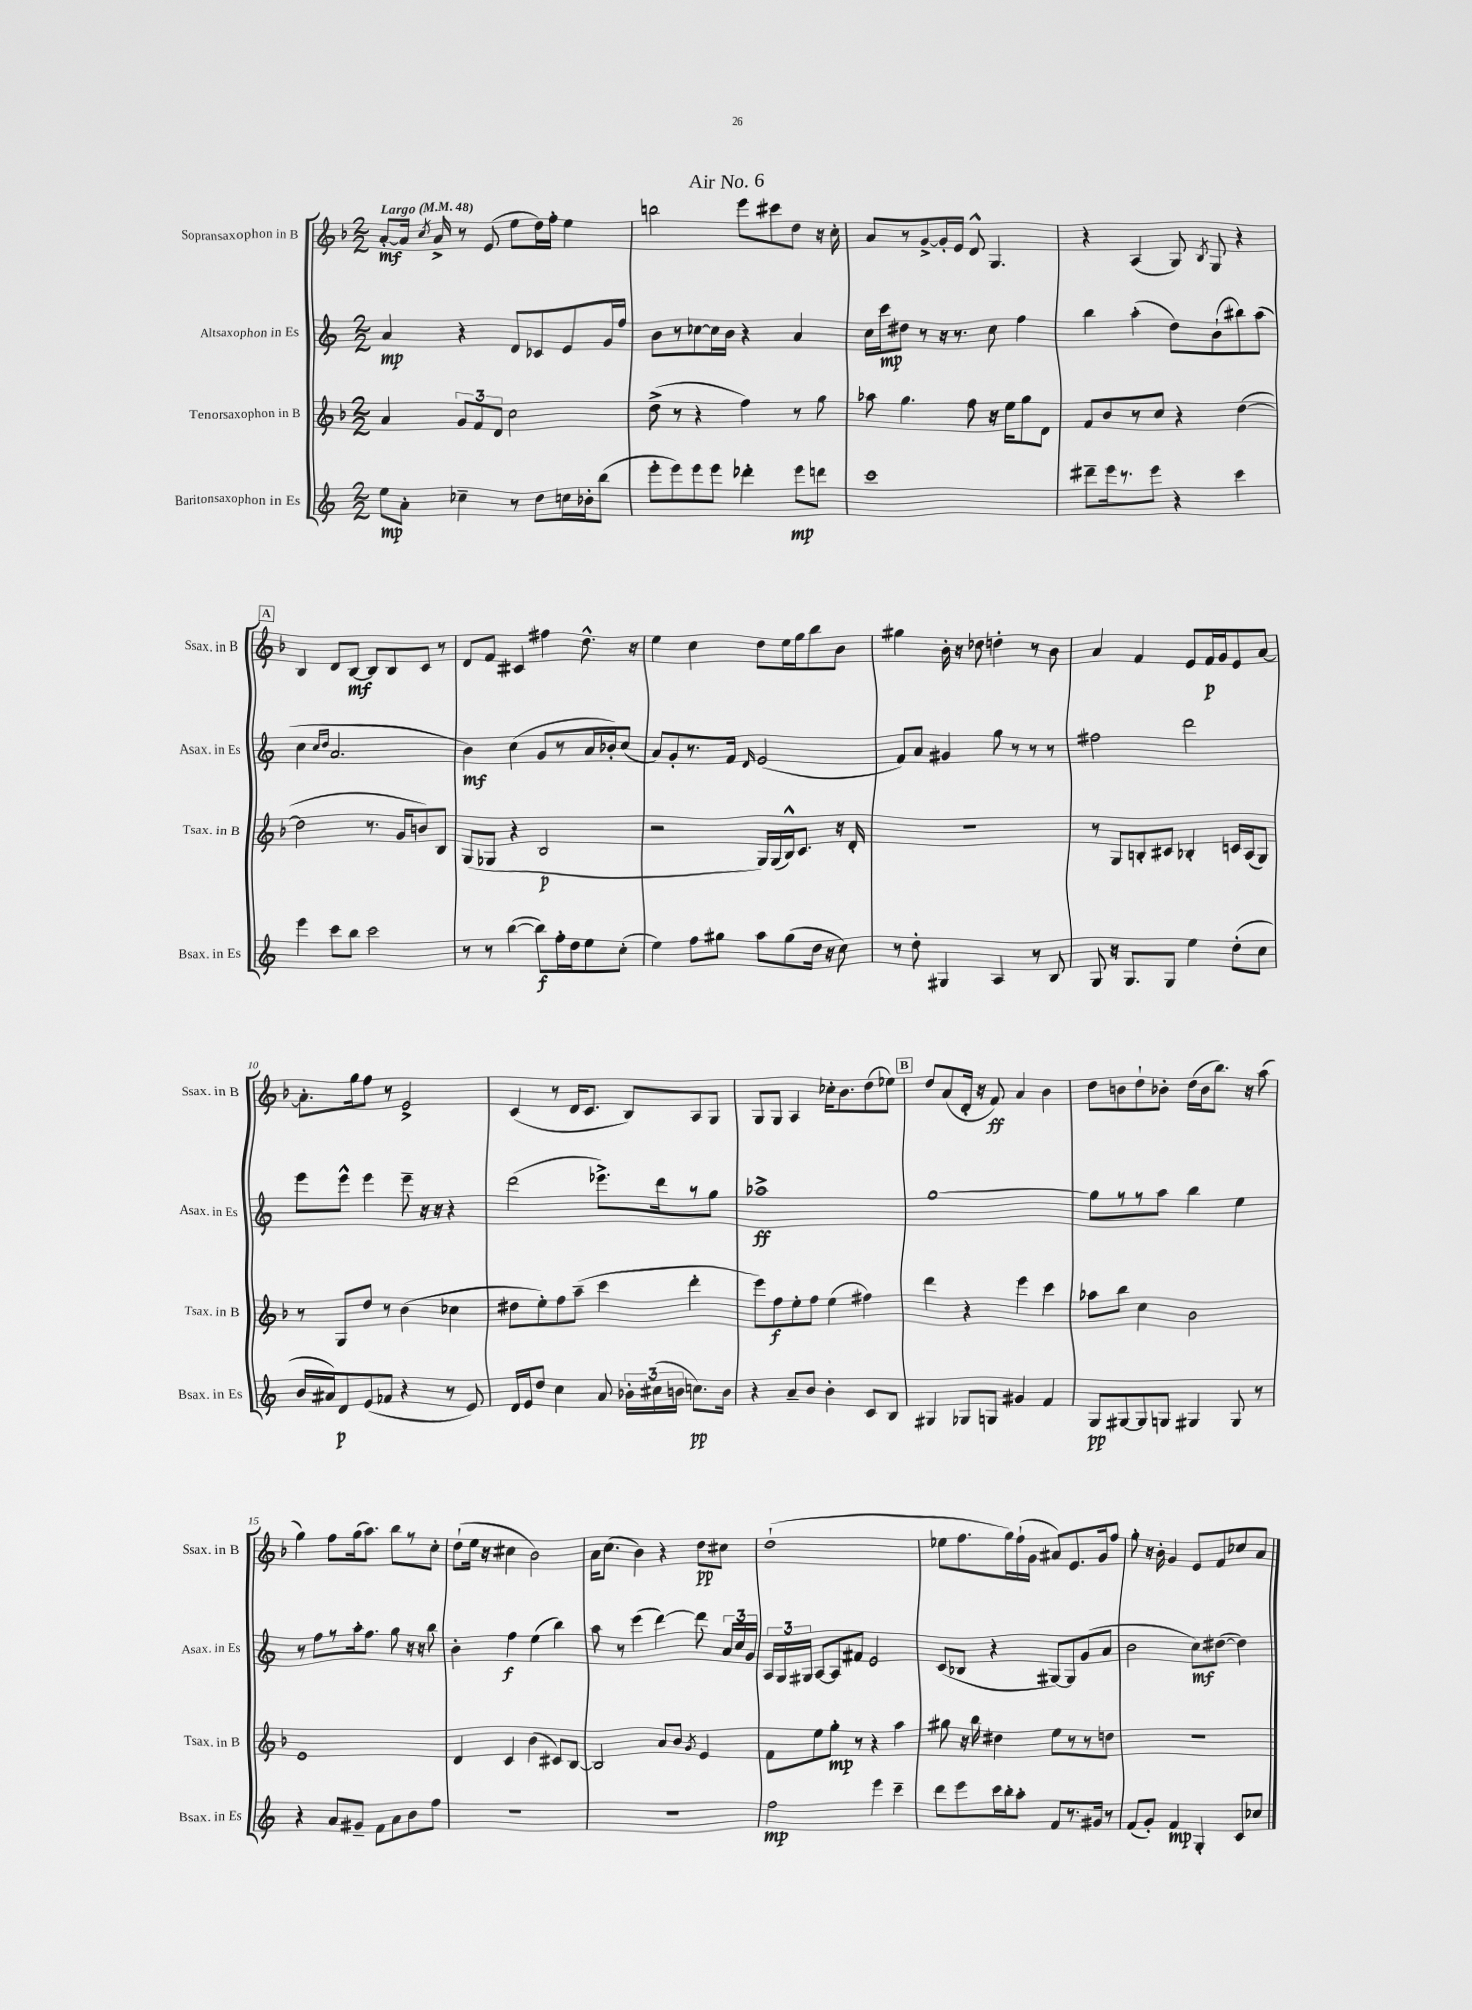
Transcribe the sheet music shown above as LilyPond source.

\header { title = "Air No. 6" }
<<
\new StaffGroup <<
\new Staff = "s0" \with { instrumentName = "Sopransaxophon in B" shortInstrumentName = "Ssax. in B" } {
    \clef treble \key f \major \numericTimeSignature \time 2/2 \tempo "Largo" 4 = 48
    \autoBeamOff a'8[~-.\mf a'16] \acciaccatura { c''8 } a'16-> r8 e'8( e''8[ d''16) f''16]-. e''4 |
    b''2 e'''8[ cis'''8 d''8] r16 c''16-. |
    a'8[ r8 g'8~-> g'16-. e'16] d'8-^ g4. |
    r4 a4( g8) \acciaccatura { bes8 } g8 r4 |
    \mark \markup { \box "A" } bes4 d'8[ bes8]~\mf bes8[ bes8 c'8] r8 |
    d'8[ f'8] cis'4 fis''4 d''8.-^ r16 |
    e''4 c''4 d''8[ e''16 g''16 bes''8 bes'8] |
    gis''4 bes'16-. r16 des''8 d''4-. r8 bes'8 |
    a'4 f'4 e'8[ f'16\p g'16 e'8 a'8]~ |
    a'8.[-. g''16 f''8] r8 e'2-> |
    c'4( r8 d'16[ c'8.] bes8[) a8 g8] |
    g8[ g8] a4 ces''16[-. bes'8. d''8( ees''8]) |
    \mark \markup { \box "B" } d''8[ a'8( d'16]-. r16 f'8\ff) a'4 bes'4 |
    d''8[ b'8 d''8-! bes'8]-. d''16[( bes'16 bes''8.]) r16 a''8( |
    g''4) f''8[ g''16( a''8.]) bes''8[ r8 c''8]-. |
    d''8[-!( e''16] r16 cis''4 bes'2) |
    a'16[ c''8.]( bes'4) r4 d''8[\pp cis''8] |
    d''1-!( |
    ees''8[ f''8. g''16) f''16-!( g'16] ais'8[) e'8. g'16 f''8] |
    g''8-. r16 bes'16-. g'4 e'8[ f'8 ces''8 a'8] \bar "|." |
}
\new Staff = "s1" \with { instrumentName = "Altsaxophon in Es" shortInstrumentName = "Asax. in Es" } {
    \clef treble \key c \major \numericTimeSignature \time 2/2
    \autoBeamOff a'4\mp r4 d'8[ ces'8 e'8 g'16 f''16] |
    b'8[ r8 ces''8~ ces''16 b'16] r4 a'4 |
    c''16[ c'''16\mp dis''8] r8 r16 r8. c''8 f''4 |
    b''4 a''4-.( d''8[) b'8-!( bis''8) a''8]( |
    \mark \markup { \box "A" } c''4 \grace { c''16[ d''16] } a'2. |
    b'4\mf) c''4( g'8[ r8 a'16 bes'16-.) c''8]( |
    a'8[) g'8-. r8. f'16] \grace { d'16 } e'2( |
    f'8[) a'8] gis'4 g''8 r8 r8 r8 |
    fis''2 d'''2 |
    e'''8[ e'''8]-^ e'''4 e'''8-- r16 r16 r4 |
    d'''2( ees'''8.[->) d'''16 r8 g''8] |
    aes''1->\ff |
    \mark \markup { \box "B" } g''1~ |
    g''8[ r8 r8 a''8] b''4 e''4 |
    r8 f''8[ r8 a''16-. f''8.] g''8 r16 r16 b''8 |
    b'4-. f''4\f e''4( b''4) |
    a''8 r8 e'''4( d'''4~) d'''8 \tuplet 3/2 { a'16[ c''16 g'16] } |
    \tuplet 3/2 { a16[ g16 gis16] } a8[~ a8 fis'8] e'2 |
    c'8[( bes8] r4 gis8[~) gis8 g'8( a'8] |
    b'2 c''8[\mf) dis''8]~( dis''4) \bar "|." |
}
\new Staff = "s2" \with { instrumentName = "Tenorsaxophon in B" shortInstrumentName = "Tsax. in B" } {
    \clef treble \key f \major \numericTimeSignature \time 2/2
    \autoBeamOff a'4 \tuplet 3/2 { g'8[ f'8 d'8] } c''2 |
    d''8->( r8 r4 f''4) r8 g''8 |
    aes''8 g''4. f''8 r16 e''16[ g''8 d'8] |
    f'8[ bes'8 r8 c''8] r4 d''4~( |
    \mark \markup { \box "A" } d''2 r8. g'16[ b'8) bes8] |
    g8[( ges8] r4 bes2\p |
    r2 g16[) g16( bes16-^) c'8.] r16 d'16-. |
    R1 |
    r8 g8[ b8-. cis'8] bes4-. c'16[ a16( g8]) |
    r8 g8[ d''8] r8 bes'4( ces''4 |
    dis''8[ e''8-.) f''8 a''8]--( c'''4 d'''4-. |
    e'''8[) f''8\f e''8-. f''8] e''4( fis''4) |
    \mark \markup { \box "B" } d'''4 r4 e'''4 c'''4 |
    aes''8[ bes''8] c''4 bes'2 |
    e'1 |
    d'4 c'4 bes'4( cis'8[) bes8]~ |
    bes2 a'8[ bes'8] \acciaccatura { g'8 } e'4 |
    f'8[ e''8 g''8]-.\mp r8 r4 a''4 |
    gis''8 r16 bes''16 dis''4 e''8[ r8 r8 d''8] |
    r1 \bar "|." |
}
\new Staff = "s3" \with { instrumentName = "Baritonsaxophon in Es" shortInstrumentName = "Bsax. in Es" } {
    \clef treble \key c \major \numericTimeSignature \time 2/2
    \autoBeamOff e''8[\mp a'8]-. ces''4-- r8 d''8[ c''16 bes'16-. b''8]( |
    e'''8[-. e'''8) e'''8 e'''8] des'''4-. e'''8[\mp d'''8] |
    c'''1 |
    dis'''8[-- e'''16 r8. e'''8] r4 c'''4 |
    \mark \markup { \box "A" } e'''4 c'''8[ b''8] c'''2 |
    r8 r8 b''4~( b''8[\f) f''16-. d''16 e''8 c''8]-.( |
    e''4) f''8[ gis''8] a''8[ gis''8( d''16] r16 c''8) |
    r8 d''8-. gis4 a4 r8 b8 |
    g8 r16 g8.[ g8] e''4 d''8[-.( c''8] |
    b'16[ ais'16) d'8\p e'8( fes'8] r4 r8 e'8) |
    d'16[ e'16 d''8] c''4 a'8 \tuplet 3/2 { bes'16[-. cis''16( b'16] } c''8.[\pp) b'16] |
    r4 a'8[-- b'8] b'4-. c'8[ b8] |
    \mark \markup { \box "B" } gis4 ges8[ g8] gis'4 f'4 |
    g8[\pp gis8~ gis8 g8] gis4 gis8 r8 |
    r4 a'8[ gis'8]-- f'8[ a'8 b'8 f''8] |
    R1 |
    R1 |
    f''2\mp e'''4 c'''4-- |
    d'''8[ e'''8 c'''16 b''16-. a''8]-. f'8[ r8. gis'16] r8 |
    f'8[( g'8]-.) f'4\mp g4-. c'8[ ces''8] \bar "|." |
}
>>
>>
